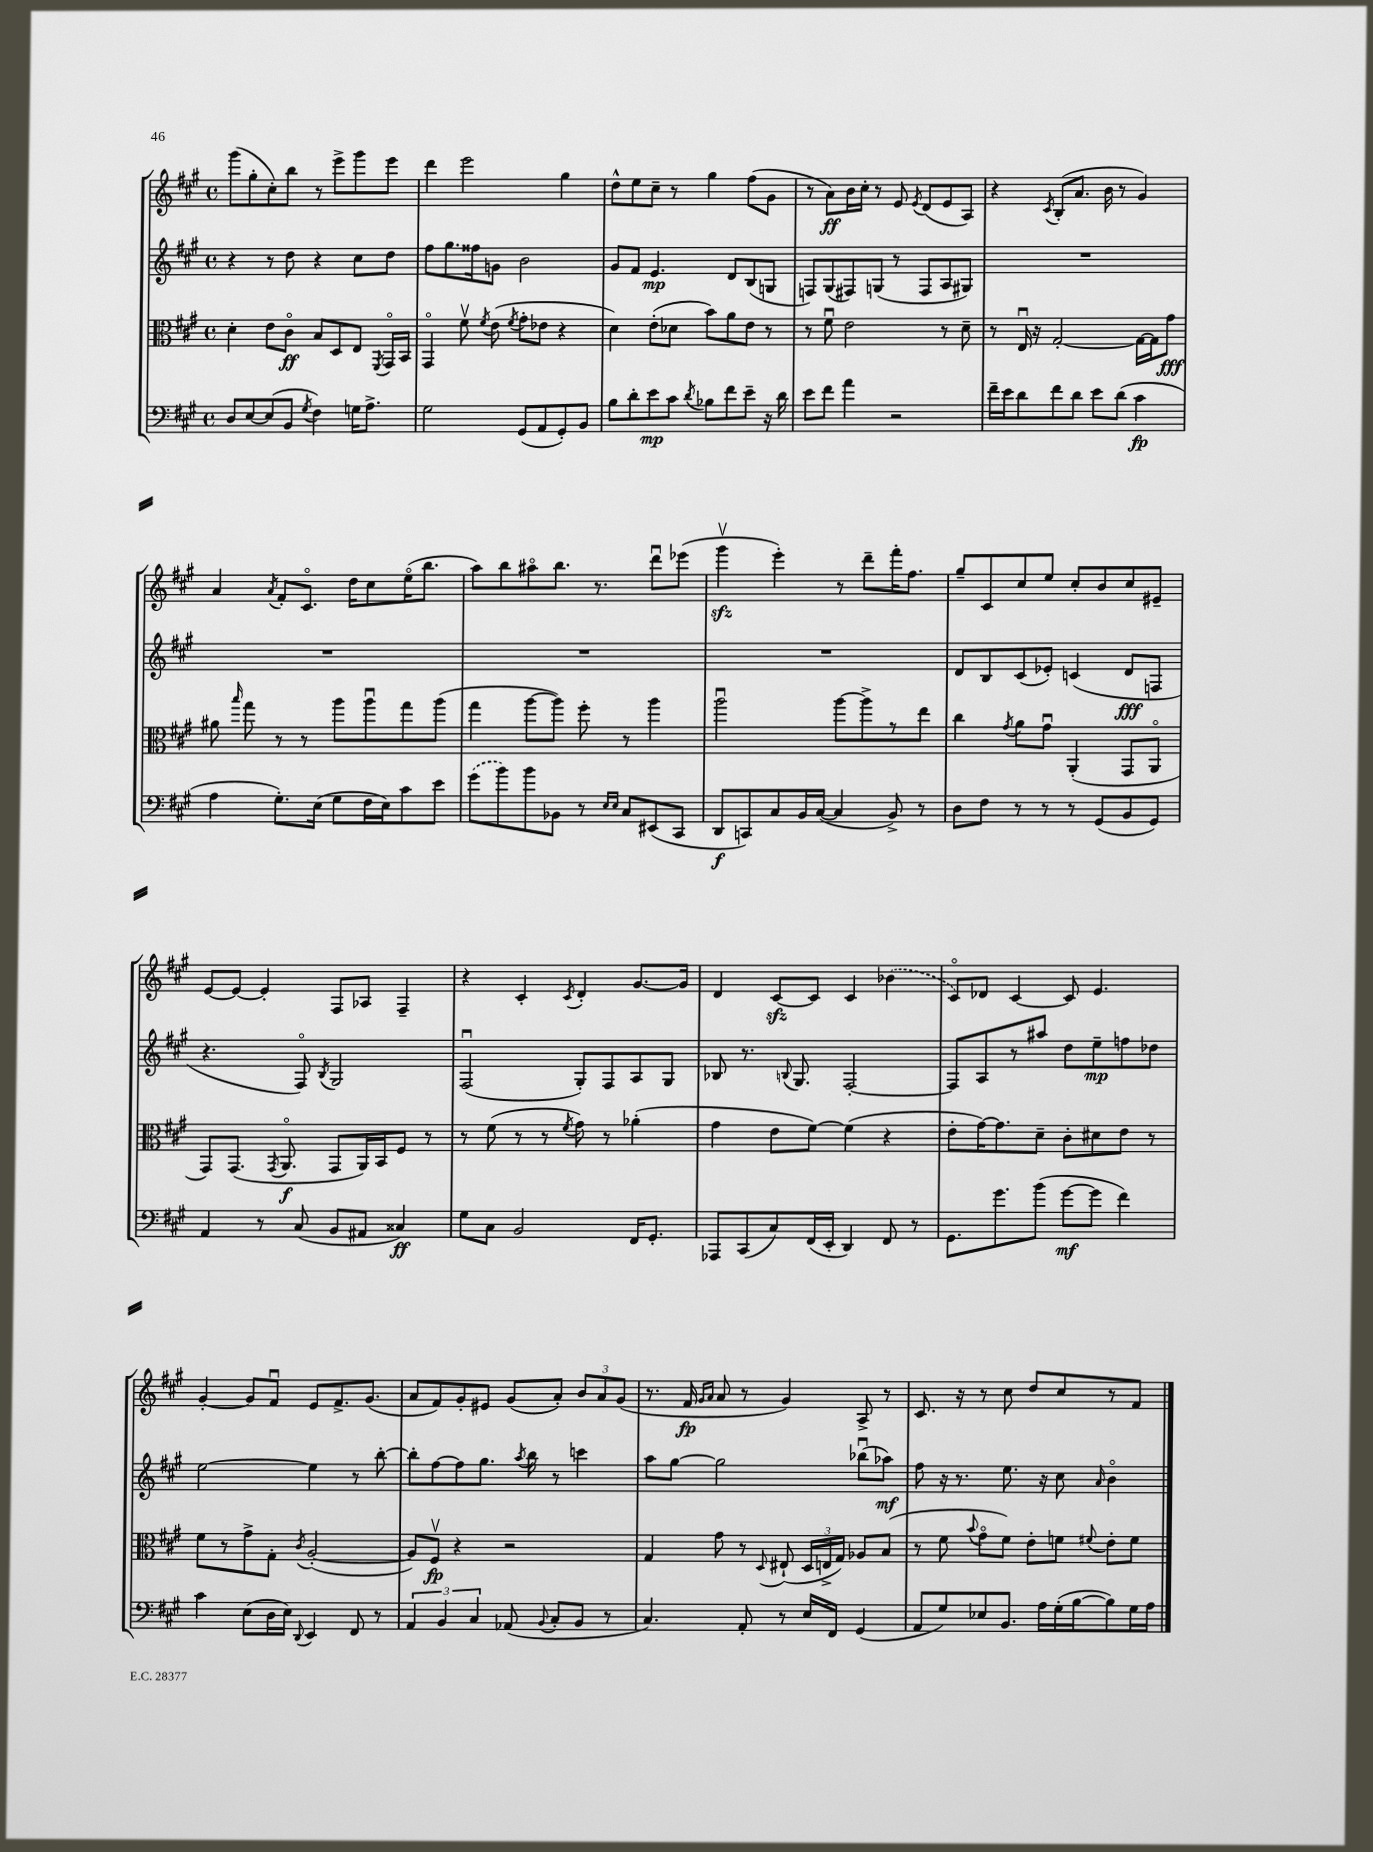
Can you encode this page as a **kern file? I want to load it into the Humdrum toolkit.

**kern	**dynam	**kern	**dynam	**kern	**dynam	**kern	**dynam
*part4	*part4	*part3	*part3	*part2	*part2	*part1	*part1
*staff4	*staff4	*staff3	*staff3	*staff2	*staff2	*staff1	*staff1
*clefF4	*	*clefC3	*	*clefG2	*	*clefG2	*
*k[f#c#g#]	*	*k[f#c#g#]	*	*k[f#c#g#]	*	*k[f#c#g#]	*
*M4/4	*	*M4/4	*	*M4/4	*	*M4/4	*
*met(c)	*	*met(c)	*	*met(c)	*	*met(c)	*
=19	=19	=19	=19	=19	=19	=19	=19
8D/L	.	4d'\	.	4r	.	(8ggg#\L	.
[8E/	.	.	.	.	.	8gg#'\	.
(8E/]	.	8e\L	.	8r	.	8cc#'\)	.
8BB/J	.	8c#\J	ff	8dd\	.	8bb\J	.
8qG#/	.	.	.	.	.	.	.
4F#\)	.	8B/L	.	4r	.	8r	.
.	.	8D/	.	.	.	8eee^\L	.
16Gn\KL	.	8E/J	.	8cc#\L	.	8ggg#\	.
8.A^\J	.	.	.	.	.	.	.
.	.	8qFF#/	.	.	.	.	.
.	.	16GG#/LL	.	8dd\J	.	8eee\J	.
.	.	16BB/JJ	.	.	.	.	.
=20	=20	=20	=20	=20	=20	=20	=20
2G#\	.	4GG#/	.	8ff#\L	.	4ddd\	.
.	.	.	.	8.gg#\	.	.	.
.	.	8f#v\	.	.	.	2eee\	.
.	.	.	.	16ff##X\k	.	.	.
.	.	8qf#/	.	.	.	.	.
.	.	(8e\	.	8gn\J	.	.	.
.	.	8qf#/	.	.	.	.	.
(8GG#/L	.	8g#'\L	.	2b\	.	.	.
8AA/	.	8e-X\J	.	.	.	.	.
8GG#'/)	.	4r	.	.	.	4gg#\	.
8BB/J	.	.	.	.	.	.	.
=21	=21	=21	=21	=21	=21	=21	=21
8B\L	.	4d\)	.	8g#/L	.	8dd^^\L	.
8d'\	.	.	.	8f#/J	.	8ee\	.
8e\	mp	(8e'\L	.	4.e/	mp	8cc#~\J	.
8c#\J	.	8d-X\J	.	.	.	8r	.
8qd/	.	.	.	.	.	.	.
8B-X\L	.	8b\L)	.	.	.	4gg#\	.
8f#\	.	8a\	.	8d/L	.	.	.
8e~\J	.	8e\J	.	(8B/	.	(8ff#\L	.
16r	.	8r	.	8Gn/J	.	8g#\J	.
16d\	.	.	.	.	.	.	.
=22	=22	=22	=22	=22	=22	=22	=22
8e\L	.	8r	.	8Fn/L)	.	8r	.
8f#\J	.	8f#u\	.	(8G#/	.	8a\L)	ff
4a\	.	2e\	.	8F#X/)	.	16b\L	.
.	.	.	.	.	.	16cc#'\JJ	.
.	.	.	.	(8Gn/J	.	8r	.
2r	.	.	.	8r	.	8e/	.
.	.	.	.	.	.	8qe/	.
.	.	.	.	8F#/L	.	(8d/L	.
.	.	8r	.	8A/	.	8e/	.
.	.	8d~\	.	8G#X/J)	.	8A/J)	.
=23	=23	=23	=23	=23	=23	=23	=23
16f#~\LL	.	8r	.	1r	.	4r	.
16e\J	.	.	.	.	.	.	.
8d\	.	16Eu/	.	.	.	.	.
.	.	16r	.	.	.	.	.
.	.	.	.	.	.	8qc#/	.
8f#\	.	[2G#'/	.	.	.	(8B'/L	.
8d\J	.	.	.	.	.	8.a/J	.
8e\L	.	.	.	.	.	.	.
.	.	.	.	.	.	16b\	.
(8d\J	.	.	.	.	.	8r	.
4c#\	fp	16G#\LL_	.	.	.	4g#/)	.
.	.	16G#\J]	.	.	.	.	.
.	.	8g#\J	fff	.	.	.	.
!!LO:LB:g=z
=24	=24	=24	=24	=24	=24	=24	=24
4A\	.	8a#X\	.	1r	.	4a/	.
.	.	16qqbb/	.	.	.	.	.
.	.	8gg#\	.	.	.	.	.
.	.	.	.	.	.	8qa/	.
8.G#'\L)	.	8r	.	.	.	8f#'/L	.
.	.	8r	.	.	.	8.c#/J	.
(16E\Jk	.	.	.	.	.	.	.
8G#\L	.	8aa\L	.	.	.	.	.
.	.	.	.	.	.	16dd\KL	.
16F#\L	.	8aau\	.	.	.	8cc#\	.
16E\J)	.	.	.	.	.	.	.
8c#\	.	8gg#\	.	.	.	(16ee\K	.
.	.	.	.	.	.	8.bb\J	.
8e\J	.	(8aa\J	.	.	.	.	.
=25	=25	=25	=25	=25	=25	=25	=25
(8g#\L	.	4gg#\	.	1r	.	8aa\L)	.
8b\)	.	.	.	.	.	8bb\	.
8b\	.	[8aa\L	.	.	.	8aa#X\	.
8BB-X\J	.	8aa\J])	.	.	.	8.bb\J	.
8r	.	8ff#'\	.	.	.	.	.
.	.	.	.	.	.	8.r	.
16qqE/LL	.	.	.	.	.	.	.
16qqE/JJ	.	.	.	.	.	.	.
8C#/L	.	8r	.	.	.	.	.
(8EE#X/	.	4aa\	.	.	.	8dddu\L	.
8CC#/J	.	.	.	.	.	(8eee-X\J	.
=26	=26	=26	=26	=26	=26	=26	=26
8DD/L	f	2aau\	.	1r	.	4ggg#zzv\	.
8CCn/)	.	.	.	.	.	.	.
8C#/	.	.	.	.	.	4eee'\)	.
16BB/L	.	.	.	.	.	.	.
([16C#/JJ	.	.	.	.	.	.	.
4C#/]	.	[8aa\L	.	.	.	8r	.
.	.	8aa^\]	.	.	.	8ddd~\L	.
8BB^/)	.	8r	.	.	.	16fff#'\K	.
.	.	.	.	.	.	8.ff#\J	.
8r	.	8ee\J	.	.	.	.	.
=27	=27	=27	=27	=27	=27	=27	=27
8D\L	.	4cc#\	.	8d/L	.	8gg#~/L	.
8F#\J	.	.	.	8B/	.	8c#/	.
.	.	8qg#/	.	.	.	.	.
8r	.	8a\L	.	(8c#/	.	8cc#/	.
8r	.	8g#u\J	.	8e-X'/J)	.	8ee/J	.
8r	.	(4AA'/	.	(4cn/	.	8cc#'/L	.
(8GG#/L	.	.	.	.	.	8b/	.
8BB/	.	8GG#/L	.	8d/L	fff	8cc#/	.
8GG#/J)	.	8AA/J	.	8Fn/J	.	8e#X~/J	.
!!LO:LB:g=z
=28	=28	=28	=28	=28	=28	=28	=28
4AA/	.	8GG#/L)	.	4.r	.	[8e/L	.
.	.	(8.GG#/J	.	.	.	8e/J_	.
8r	.	.	.	.	.	4e'/]	.
.	.	8qGG#/	.	.	.	.	.
.	.	8.AA/	f	.	.	.	.
(8C#/	.	.	.	8F#/)	.	.	.
.	.	.	.	8qB/	.	.	.
8BB/L	.	8GG#/L	.	2G#/	.	8F#/L	.
8AA#X/J	.	16AA/L)	.	.	.	8A-X/J	.
.	.	16BB/J	.	.	.	.	.
4C##X/)	ff	8F#/J	.	.	.	4F#~/	.
.	.	8r	.	.	.	.	.
=29	=29	=29	=29	=29	=29	=29	=29
8G#\L	.	8r	.	(2F#u/	.	4r	.
8C#\J	.	(8f#\	.	.	.	.	.
2BB/	.	8r	.	.	.	4c#'/	.
.	.	8r	.	.	.	.	.
.	.	8qf#/	.	.	.	8qc#/	.
.	.	8g#\)	.	8G#'/L)	.	4d'/	.
.	.	8r	.	8F#/	.	.	.
16FF#/KL	.	(4a-X'\	.	8A/	.	[8.g#/L	.
8.GG#'/J	.	.	.	.	.	.	.
.	.	.	.	8G#/J	.	.	.
.	.	.	.	.	.	16g#/Jk]	.
=30	=30	=30	=30	=30	=30	=30	=30
8AAA-X/L	.	4g#\	.	8B-X/	.	4d/	.
(8CC#/	.	.	.	8.r	.	.	.
8C#/)	.	8e\L	.	.	.	[8c#zz/L	.
.	.	.	.	8qqBn/	.	.	.
.	.	.	.	8.G#/	.	.	.
(16FF#/L	.	[8f#\J)	.	.	.	8c#/J]	.
16EE'/JJ	.	.	.	.	.	.	.
4DD/)	.	(4f#\]	.	[2F#'/	.	4c#/	.
8FF#/	.	4r	.	.	.	(4b-X\	.
8r	.	.	.	.	.	.	.
=31	=31	=31	=31	=31	=31	=31	=31
8.GG#\L	.	8e'\L	.	8F#/L]	.	8c#/L)	.
.	.	[16g#\K)	.	8A/	.	8d-X/J	.
8.g#\	.	8.g#\]	.	.	.	.	.
.	.	.	.	8r	.	[4c#/	.
(8b\J	.	8d~\J	.	8aa#X/J	.	.	.
[8g#\L	mf	8c#'\L	.	8dd\L	.	8c#/]	.
8g#\J]	.	8d#X\	.	8ee~\	mp	4.e/	.
4f#\)	.	8e\J	.	8ffn\	.	.	.
.	.	8r	.	8dd-X\J	.	.	.
!!LO:LB:g=z
=32	=32	=32	=32	=32	=32	=32	=32
4c#\	.	8f#\L	.	[2ee\	.	[4g#'/	.
.	.	8r	.	.	.	.	.
(8E\L	.	8g#^\	.	.	.	8g#/L]	.
16D\L	.	8G#'\J	.	.	.	8f#u/J	.
16E\JJ)	.	.	.	.	.	.	.
8qqDD/	.	8qc#/	.	.	.	.	.
4EE/	.	([2A'/	.	4ee\]	.	8e/L	.
.	.	.	.	.	.	8.f#^/	.
8FF#/	.	.	.	8r	.	.	.
.	.	.	.	.	.	(8.g#/J	.
8r	.	.	.	[8bb'\	.	.	.
=33	=33	=33	=33	=33	=33	=33	=33
6AA/	.	8A/L])	.	8bb'\L]	.	8a/L	.
.	.	8F#v/J	fp	[8ff#\	.	8f#/)	.
6BB/	.	.	.	.	.	.	.
.	.	4r	.	8ff#\]	.	8g#'/	.
6C#/	.	.	.	.	.	.	.
.	.	.	.	8.gg#\J	.	8e#X/J	.
(8AA-X/	.	2r	.	.	.	(8g#/L	.
.	.	.	.	8qaa/	.	.	.
.	.	.	.	16bb\	.	.	.
8qqBB/	.	.	.	.	.	.	.
8C#'/L	.	.	.	8r	.	8a'/J)	.
8BB/J	.	.	.	4cccn\	.	12b/L	.
.	.	.	.	.	.	12a/	.
8r	.	.	.	.	.	.	.
.	.	.	.	.	.	(12g#/J	.
=34	=34	=34	=34	=34	=34	=34	=34
4.C#/)	.	4G#/	.	8aa\L	.	8.r	.
.	.	.	.	[8gg#\J	.	.	.
.	.	.	.	.	.	16f#/	fp
.	.	.	.	.	.	16qqg#/LL	.
.	.	.	.	.	.	16qqa/JJ	.
.	.	8g#\	.	2gg#\]	.	8a/	.
8AA'/	.	8r	.	.	.	8r	.
.	.	8qqD/	.	.	.	.	.
8r	.	(8E#X`/	.	.	.	4g#/)	.
16E/LL	.	24D/LL	.	.	.	.	.
.	.	24En^/	.	.	.	.	.
16FF#/JJ	.	.	.	.	.	.	.
.	.	24G#/JJ)	.	.	.	.	.
(4GG#/	.	8A-X/L	.	(8bb-Xu\L	.	8A^/	.
.	.	(8B/J	.	8aa-X\J)	mf	8r	.
=35	=35	=35	=35	=35	=35	=35	=35
8AA/L	.	8r	.	8ff#\	.	8.c#/	.
8G#/)	.	8f#\	.	16r	.	.	.
.	.	.	.	8.r	.	16r	.
.	.	8qqb/	.	.	.	.	.
8E-X/	.	8g#\L	.	.	.	8r	.
8.BB/J	.	8f#\J)	.	8.ee\	.	8cc#\	.
.	.	8e'\L	.	.	.	8dd/L	.
16A\LL	.	.	.	16r	.	.	.
(16G#'\	.	8fn\J	.	8cc#\	.	8cc#/	.
[16B\J	.	.	.	.	.	.	.
.	.	8qqf#X/	.	16qqa/	.	.	.
8B\])	.	8e'\L	.	4b\	.	8r	.
16G#\L	.	8f#\J	.	.	.	8f#/J	.
16A\JJ	.	.	.	.	.	.	.
==	==	==	==	==	==	==	==
*-	*-	*-	*-	*-	*-	*-	*-
